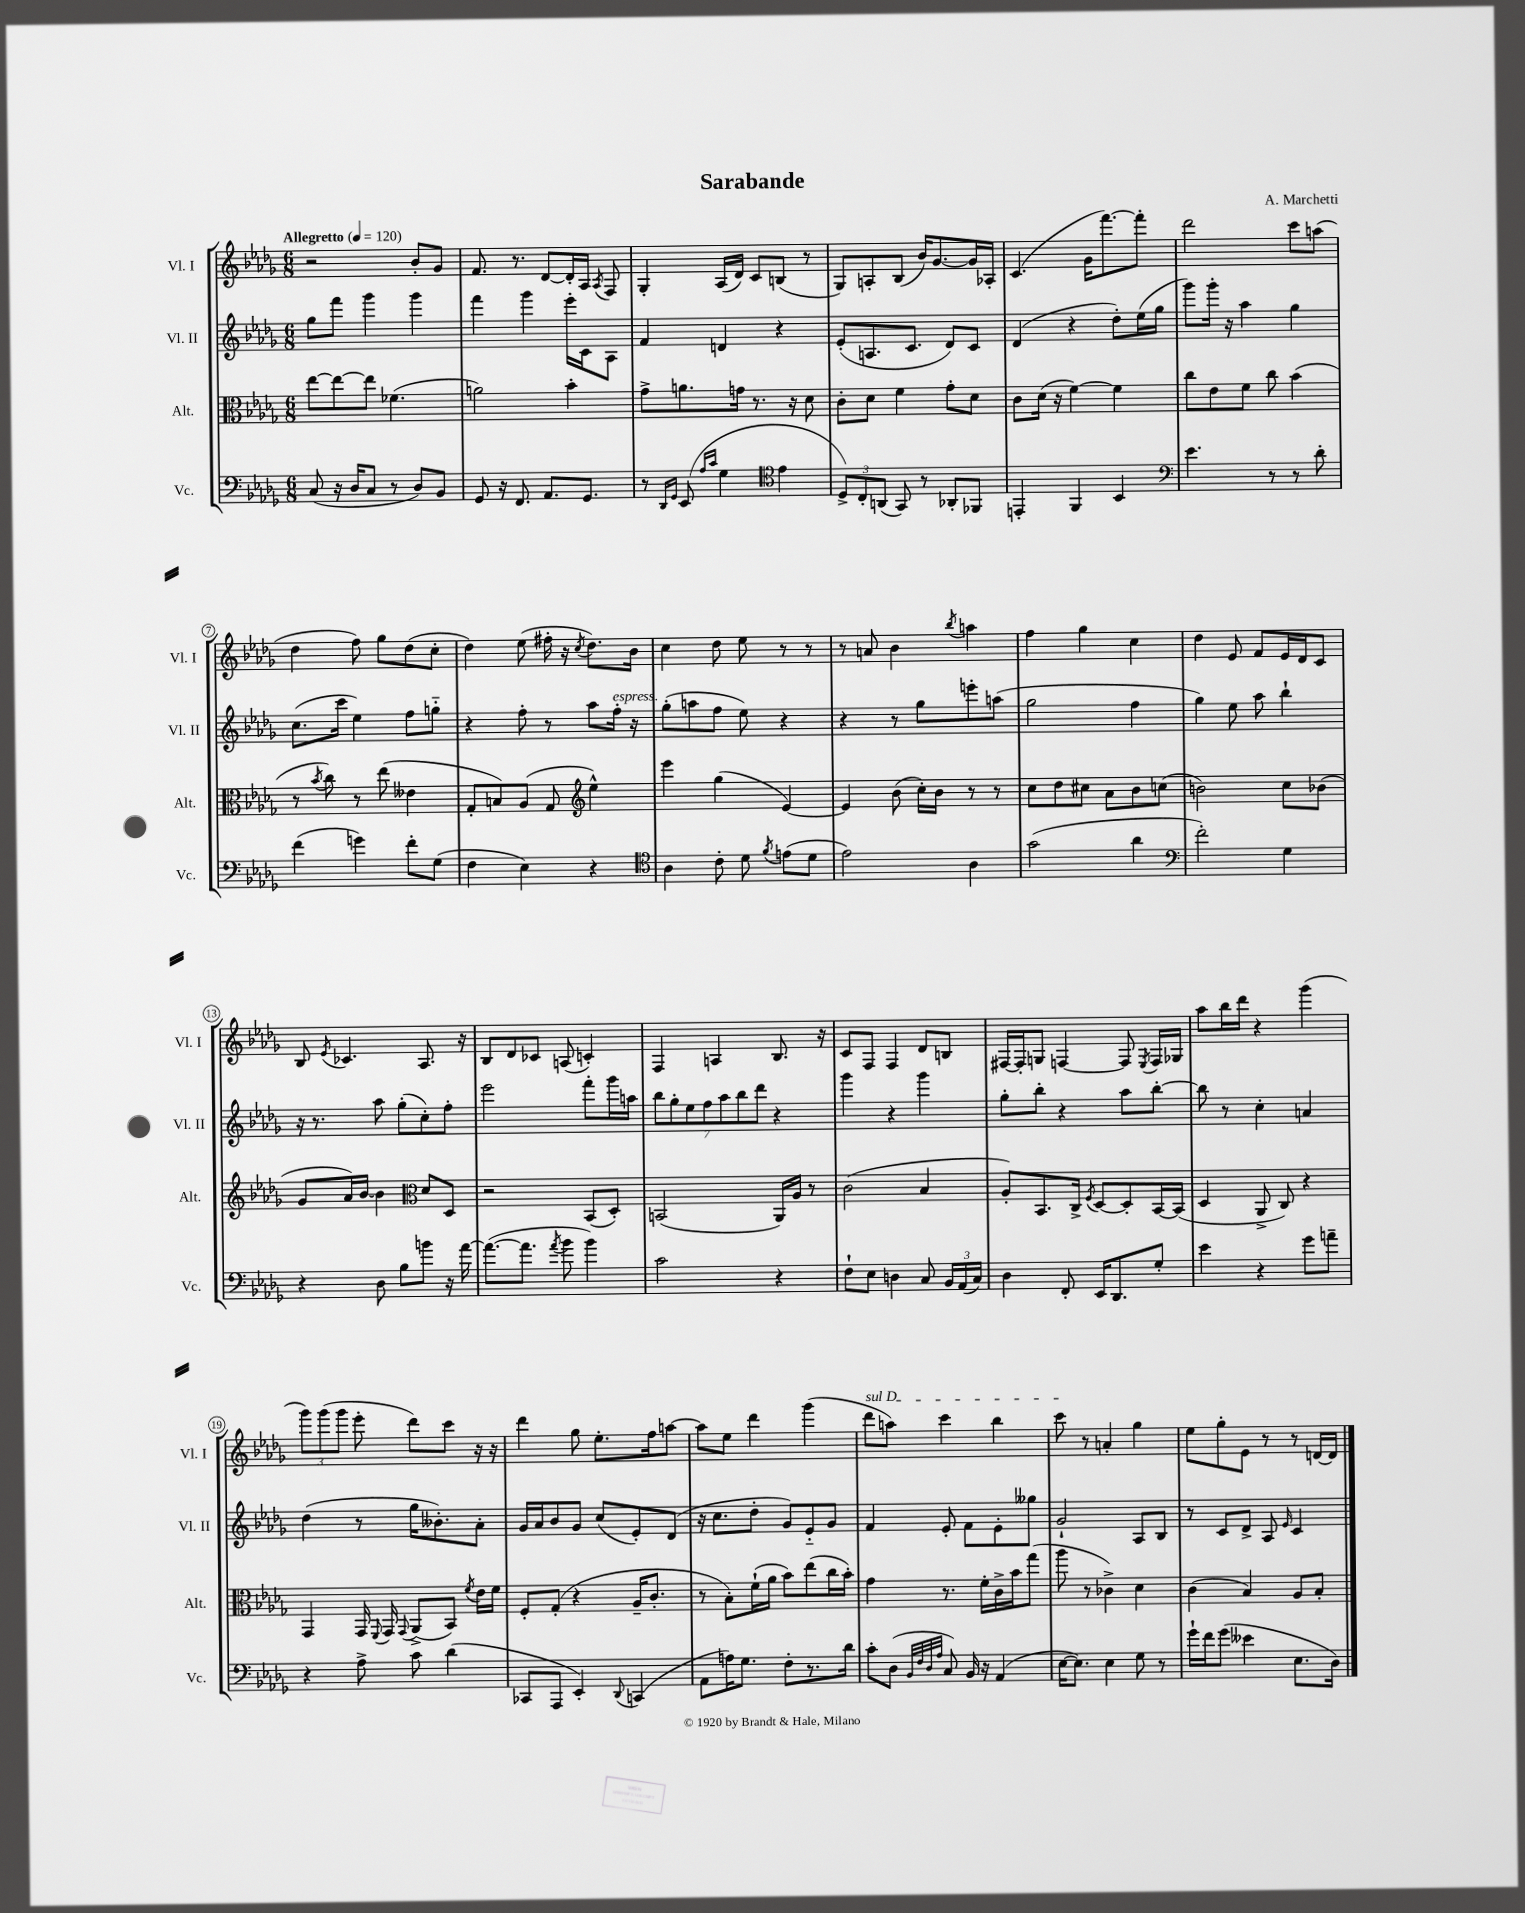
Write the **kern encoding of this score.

**kern	**kern	**kern	**kern
*part4	*part3	*part2	*part1
*staff4	*staff3	*staff2	*staff1
*I"Vc.	*I"Alt.	*I"Vl. II	*I"Vl. I
*I'Vc.	*I'Alt.	*I'Vl. II	*I'Vl. I
*clefF4	*clefC3	*clefG2	*clefG2
*k[b-e-a-d-g-]	*k[b-e-a-d-g-]	*k[b-e-a-d-g-]	*k[b-e-a-d-g-]
*M6/8	*M6/8	*M6/8	*M6/8
*MM120	*MM120	*MM120	*MM120
=1	=1	=1	=1
!	!	!	!LO:TX:a:B:t=Allegretto
(8C/	[8ee-\L	8gg-\L	2r
16r	8ee-\_	8fff\J	.
16D-/KL	.	.	.
8C/J	8ee-\J]	4ggg-\	.
8r	(4.f-X\	.	.
8D-/L)	.	4ggg-\	8b-'/L
8BB-/J	.	.	8g-/J
=2	=2	=2	=2
8GG-/	2an\)	4fff\	8.f/
16r	.	.	.
8.FF/	.	.	8.r
.	.	4ggg-\	.
8.AA-/L	.	.	[8d-/L
.	4b-'\	16eee-'\LL	16d-'/L]
8.GG-/J	.	16c\J	16A-/JJ
.	.	.	8qA-/
.	.	8A-\J	8F/
=3	=3	=3	=3
8r	8g-^\L	4f/	4G-'/
16qqDD-/LL	.	.	.
16qqGG-/JJ	.	.	.
(8EE-/	8.an\	.	.
16qqA-/LL	.	.	.
16qqc/JJ	.	.	.
4G-\	.	4dn/	(16A-/LL
.	16gn\Jk	.	16d-/JJ)
.	8.r	.	8c/L
*clefC4	*	*	*
4e-\	.	4r	(8Bn/J
.	16r	.	.
.	8d-\	.	8r
=4	=4	=4	=4
12D-^/L)	8c'\L	(8e-'/L	8G-/L)
12C'/	.	.	.
.	8d-\J	8.An/	8An'/
(12AAn/J	.	.	.
8GG-/)	4f\	.	(8B-/J
.	.	8.c/J	.
8r	.	.	16b-/KL)
.	.	.	[8.g-/
8AA-X'/L	8g-'\L	8d-/L)	.
8FF-X/J	8d-\J	8c/J	16g-/L]
.	.	.	16A-X'/JJ
=5	=5	=5	=5
4EEn'/	8c\L	(4d-/	(4.c/
.	(16d-\Jk	.	.
.	16r	.	.
4FF/	[4f\)	4r	.
.	.	.	16g-\KL
.	.	.	[8.fff\)
4BB-/	4f\]	8dd-'\L)	.
.	.	(16ee-\L	8fff'\J]
.	.	16gg-\JJ	.
=6	=6	=6	=6
*clefF4	*	*	*
4.e-\	8cc\L	8ggg-\L)	2ddd-\
.	8e-\	16ggg-'\Jk	.
.	.	16r	.
.	8f\J	4aa-\	.
8r	8cc\	.	.
8r	(4b-\	4gg-\	8ccc\L
8d-'\	.	.	(8aan\J
!!LO:LB:g=z
=7	=7	=7	=7
(4f\	8r	(8.cc\L	4dd-\
.	8qb-/	.	.
.	8cc\)	.	.
.	.	16ccc\Jk	.
4gn\)	8r	4ee-\)	8ff\)
.	(8ee-\	.	8gg-\L
8f'\L	4e--X\	8ff\L	(8dd-\
(8G-\J	.	8ggn\J	8cc'\J
=8	=8	=8	=8
4F\	8G-'/L	4r	4dd-\)
.	8Bn/)	.	.
4E-\)	(8A-/J	8ff'\	(8ee-\
.	8G-/	8r	16ff#X'\
.	.	.	16r
*	*clefG2	*	*
.	.	.	8qcc/
4r	4ee-^^\)	8aa-\L	8.dd-\L)
!	!	!LO:TX:a:i:t=espress.	!
.	.	16ff'\Jk	.
.	.	16r	16b-\Jk
=9	=9	=9	=9
*clefC4	*	*	*
4A-\	4eee-\	(8gg-'\L	4cc\
.	.	8aan\	.
8c'\	(4gg-\	8ff\J	8dd-\
8d-\	.	8ee-\)	8ee-\
8qf/	.	.	.
(8en\L	[4e-/)	4r	8r
8d-\J	.	.	8r
=10	=10	=10	=10
2e-\)	4e-/]	4r	8r
.	.	.	8an/
.	(8b-\	8r	4b-\
.	16cc'\LL)	8gg-\L	.
.	16b-\JJ	.	.
.	.	.	8qbb-/
4A-\	8r	8eeen'\	4aan\
.	8r	(8aan\J	.
=11	=11	=11	=11
(2g-\	8cc\L	2gg-\	4ff\
.	8dd-\	.	.
.	8cc#X\J	.	4gg-\
.	8a-\L	.	.
4a-\	8b-\	4ff\	4cc\
.	(8ccn\J	.	.
=12	=12	=12	=12
*clefF4	*	*	*
2f'\)	2bn\)	4gg-\)	4dd-\
.	.	8ee-\	8e-/
.	.	8aa-\	8f/L
4G-\	8cc\L	4bb-`\	16e-/L
.	.	.	16d-/J
.	(8b-X\J	.	8c/J
!!LO:LB:g=z
=13	=13	=13	=13
4r	8g-/L	16r	8B-/
.	.	8.r	.
.	.	.	8qe-/
.	16a-/L)	.	4.c-X/
.	[16b-/JJ	.	.
8D-\	4b-\]	8aa-\	.
8B-\L	.	(8gg-'\L	.
*	*clefC3	*	*
8bn\J	8d-/L	8cc'\)	8.A-/
16r	8D-/J	8ff'\J	.
[16a-\	.	.	16r
=14	=14	=14	=14
(8.a-\L_	2r	2eee-\	8B-/L
.	.	.	8d-/
8.a-\J]	.	.	.
.	.	.	8c-X/J
8qa-/	.	.	.
8b-\	.	.	(8An/
4b-\)	(8BB-/L	8fff'\L	4cn'/)
.	8D-'/J)	16ggg-\L	.
.	.	16aan\JJ	.
=15	=15	=15	=15
2c\	(2BBn/	14bb-\L	4F/
.	.	14gg-'\	.
.	.	14ee-\	.
.	.	14ff\	.
.	.	.	4An/
.	.	14aa-\	.
.	.	14bb-\	.
.	.	14ddd-\J	.
4r	16AA-/LL)	4r	8.B-/
.	16A-/JJ	.	.
.	8r	.	.
.	.	.	16r
=16	=16	=16	=16
8F`\L	(2c\	4ggg-\	8c/L
8E-\J	.	.	8F/J
4Dn\	.	4r	4F/
8C/	4B-/	4ggg-\	8d-/L
24BB-/LL	.	.	8Bn/J
(24AA-/	.	.	.
24C/JJ)	.	.	.
=17	=17	=17	=17
4D-\	8A-'/L)	8gg-'\L	[16F#X/LL
.	.	.	16F#'/J]
.	8.BB-/	8bb-'\J	8Gn/J
8FF'/	.	4r	[4Fn/
.	16C^/Jk	.	.
.	8qF/	.	.
16EE-/KL	[8D-/L	.	.
8.DD-/	.	.	.
.	8D-'/]	8aa-\L	8F/]
.	.	.	8qE-/
8G-'/J	[16BB-/L	[8bb-'\J	16F/LL
.	(16BB-/JJ]	.	16G-X/JJ
=18	=18	=18	=18
4e-\	4D-/	8bb-\]	8aa-\L
.	.	8r	16bb-\L
.	.	.	16ddd-\JJ
4r	8AA-^/	4cc'\	4r
.	8C/)	.	.
8g-\L	4r	4an/	(4ggg-\
8an~\J	.	.	.
!!LO:LB:g=z
=19	=19	=19	=19
4r	4GG-/	(4dd-\	12ggg-\L)
.	.	.	(12ggg-\
.	.	.	12ggg-\J
8A-^\	16GG-/	8r	8eee-'\
.	8qqFF/	.	.
.	16GG-/	.	.
.	8qqGG-/	.	.
8c\	(8AA-^/L	16gg-\KL	8ddd-\L)
.	.	8.b--X'\)	.
(4d-\	8BB-/J)	.	8ccc\J
.	8qf/	.	.
.	16e-\LL	8a-'\J	16r
.	16f\JJ	.	16r
=20	=20	=20	=20
8CC-X/L	8F'/L	16g-/LL	4ddd-\
.	.	16a-/J	.
8AAA-/J	(8G-'/J	8b-/	.
4EE-'/)	4r	8g-/J	8gg-\
.	.	(8cc/L	8.ee-'\L
8qqDD-/	.	.	.
(4CCn/	16A-~/KL	8e-'/)	.
.	8.c'/J	.	16ff\k
.	.	(8d-/J	[8aan\J
=21	=21	=21	=21
8AA-\L	8r	16r	8aa\L]
.	.	8.cc\L	.
16An\K)	8B-'\L)	.	8ee-\J
8.G-\J	.	.	.
.	(16f`\L	8dd-'\J	4ddd-\
.	16a-\JJ	.	.
8F'\L	8b-\L)	8g-/L)	.
8.r	(8ee-\	8e-/	(4ggg-\
.	16cc\L	8g-/J	.
16d-\Jk	16b-'\JJ)	.	.
=22	=22	=22	=22
!	!	!	!LO:TX:a:i:t=sul D
8c'\L	4g-\	4f/	8ddd-\L
(8D-\J	.	.	8aan\J)
32qqBB-/LLL	.	.	.
32qqF/	.	.	.
32qqD-/	.	.	.
32qqA-/JJJ	.	.	.
8C/)	8.r	8e-'/	4ccc\
16BB-/	.	8f\L	.
16r	16f'\LL	.	.
(4AA-/	16c^\	8e-'\	4bb-\
.	16b-\J	.	.
.	(8gg-\J	8gg--X\J	.
=23	=23	=23	=23
[16E-\KL	8aa-\	2g-`/	8ccc\
8.E-\J])	.	.	.
.	8r	.	8r
4E-\	4c-X^\)	.	4an'/
8G-\	4d-\	8A-/L	4gg-\
8r	.	8B-/J	.
=24	=24	=24	=24
16g-`\LL	(4c\	8r	8ee-\L
16f\J	.	.	.
(8g-\J	.	8c/L	8gg-'\
4e--X\	4B-/)	8d-^/J	8e-\J
.	.	8A-/	8r
.	.	16qqe-/	.
8.E-\L	8A-/L	4c/	8r
.	8B-'/J	.	[16dn/LL
16D-\Jk)	.	.	16d/JJ]
==	==	==	==
*-	*-	*-	*-
